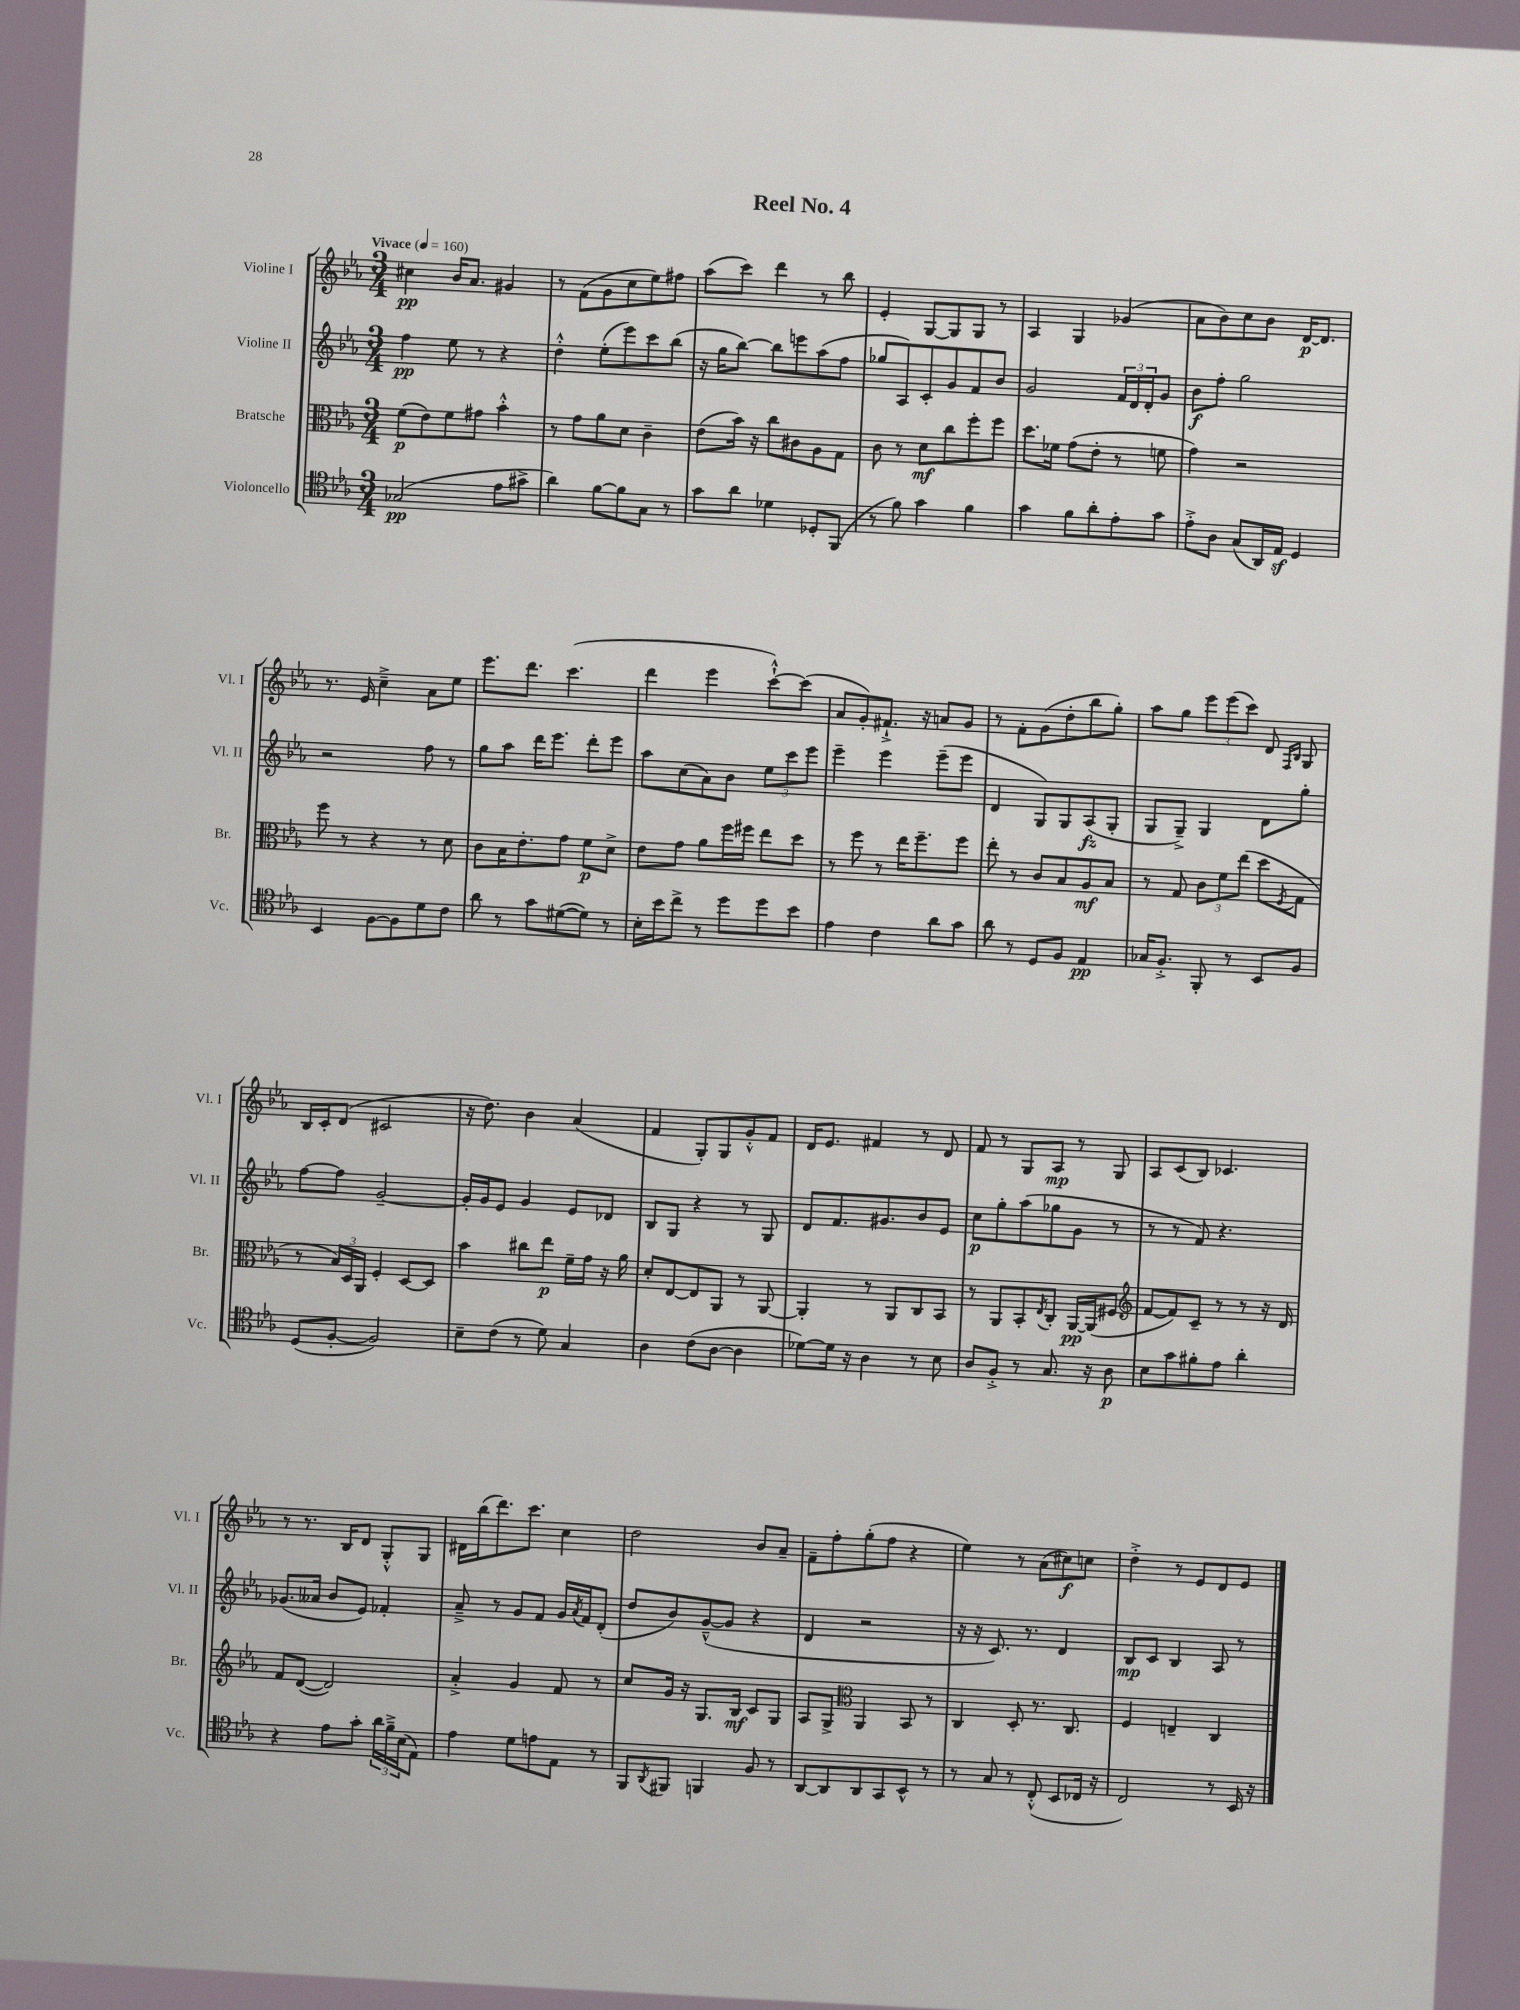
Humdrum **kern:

**kern	**dynam	**kern	**dynam	**kern	**dynam	**kern	**dynam
*part4	*part4	*part3	*part3	*part2	*part2	*part1	*part1
*staff4	*staff4	*staff3	*staff3	*staff2	*staff2	*staff1	*staff1
*I"Violoncello	*	*I"Bratsche	*	*I"Violine II	*	*I"Violine I	*
*I'Vc.	*	*I'Br.	*	*I'Vl. II	*	*I'Vl. I	*
*clefC4	*	*clefC3	*	*clefG2	*	*clefG2	*
*k[b-e-a-]	*	*k[b-e-a-]	*	*k[b-e-a-]	*	*k[b-e-a-]	*
*M3/4	*	*M3/4	*	*M3/4	*	*M3/4	*
*MM160	*	*MM160	*	*MM160	*	*MM160	*
=1	=1	=1	=1	=1	=1	=1	=1
!	!	!	!	!	!	!LO:TX:a:B:t=Vivace	!
(2G-X/	pp	(8f\L	p	4ff\	pp	4cc#X\	pp
.	.	8e-\)	.	.	.	.	.
.	.	8f\	.	8ee-\	.	16b-/KL	.
.	.	.	.	.	.	8.a-/J	.
.	.	8g#X\J	.	8r	.	.	.
8e-\L	.	4b-'^^\	.	4r	.	4g#X/	.
8g#X^\J	.	.	.	.	.	.	.
=2	=2	=2	=2	=2	=2	=2	=2
4a-\)	.	8r	.	4dd'^^\	.	8r	.
.	.	8g\L	.	.	.	(8f\L	.
[8f\L	.	8a-\	.	(8ee-'\L	.	8g\	.
8f\]	.	8d\J	.	8eee-\)	.	8cc\	.
8G\J	.	4c~\	.	8ccc\	.	8ee-\)	.
8r	.	.	.	(8bb-\J	.	8ff#X\J	.
=3	=3	=3	=3	=3	=3	=3	=3
8g\L	.	(8e-\L	.	16r	.	(8aa-\L	.
.	.	.	.	16gg\KL	.	.	.
8a-\J	.	16b-\Jk)	.	[8bb-\J)	.	8ccc\J)	.
.	.	16r	.	.	.	.	.
4d-X\	.	8cc\L	.	8bb-\L]	.	4ddd\	.
.	.	8c#X\	.	8eeen\	.	.	.
8D-X'/L	.	8A-\	.	(8aa-\	.	8r	.
(8FF/J	.	8G\J	.	8ff\J	.	8bb-\	.
=4	=4	=4	=4	=4	=4	=4	=4
8r	.	8c\	.	8gg-X/L	.	4e-'/	.
8f\)	.	8r	.	8A-/)	.	.	.
4g\	.	8d\L	mf	8c'/	.	[8G/L	.
.	.	8cc\	.	8g/	.	8G/]	.
4f\	.	8ff'\	.	8f/	.	8G/J	.
.	.	8ff\J	.	8b-/J	.	8r	.
=5	=5	=5	=5	=5	=5	=5	=5
4g\	.	8.dd\L	.	2g/	.	4A-/	.
.	.	16f-X\Jk	.	.	.	.	.
8f\L	.	(8g\L	.	.	.	4G/	.
8a-'\	.	8e-'\J	.	.	.	.	.
8e-'\	.	8r	.	24f/LL	.	(4g-X/	.
.	.	.	.	24d/	.	.	.
.	.	.	.	24d'/J	.	.	.
8g\J	.	8fn\	.	8g/J	.	.	.
=6	=6	=6	=6	=6	=6	=6	=6
8e-'^\L	.	4g\)	.	8b-\L	f	8a-\L	.
8A-\J	.	.	.	8ff'\J	.	8b-\)	.
(8G/L	.	2r	.	2gg\	.	8cc\	.
16AA-/L)	.	.	.	.	.	8b-\J	.
16E-z/JJ	.	.	.	.	.	.	.
4D/	.	.	.	.	.	[16d/KL	p
.	.	.	.	.	.	8.d/J]	.
!!LO:LB:g=z
=7	=7	=7	=7	=7	=7	=7	=7
4BB-/	.	8ff\	.	2r	.	8.r	.
.	.	8r	.	.	.	.	.
.	.	.	.	.	.	16e-/	.
[8F\L	.	4r	.	.	.	4cc~^\	.
8F\]	.	.	.	.	.	.	.
8d\	.	8r	.	8ff\	.	8a-\L	.
8c\J	.	8d\	.	8r	.	8ee-\J	.
=8	=8	=8	=8	=8	=8	=8	=8
8a-\	.	8c\L	.	8gg\L	.	8.eee-\L	.
8r	.	16B-\K	.	8aa-\J	.	.	.
.	.	8.e-'\	.	.	.	8.ddd\J	.
8g\L	.	.	.	16ddd\KL	.	.	.
.	.	.	.	8.eee-\J	.	.	.
([8d#X\	.	8g\J	.	.	.	(4.ccc\	.
8d#\J])	.	8f\L	p	8ddd'\L	.	.	.
8r	.	8d^\J	.	8eee-\J	.	.	.
=9	=9	=9	=9	=9	=9	=9	=9
16B-'\LL	.	8e-\L	.	8aa-\L	.	4ddd\	.
16b-\J	.	.	.	.	.	.	.
8cc^\J	.	8g\J	.	(8cc\	.	.	.
8r	.	8a-\L	.	8a-\)	.	4eee-\	.
8dd\L	.	16ff\L	.	8b-\J	.	.	.
.	.	16ff#X\JJ	.	.	.	.	.
8dd\	.	8ee-\L	.	12ee-\L	.	[8ccc`^^\L)	.
.	.	.	.	12ccc\	.	.	.
8b-\J	.	8dd\J	.	.	.	(8ccc\J]	.
.	.	.	.	12eee-\J	.	.	.
=10	=10	=10	=10	=10	=10	=10	=10
4e-\	.	8r	.	4eee-~\	.	8a-/L	.
.	.	8ff\	.	.	.	8g'/)	.
4c\	.	8r	.	4eee-\	.	8.f#X`^/J	.
.	.	16ee-\KL	.	.	.	.	.
.	.	8.ff~\	.	.	.	16r	.
8a-\L	.	.	.	(8eee-~\L	.	8an/L	.
8g\J	.	8ff\J	.	8eee-\J	.	8g/J	.
=11	=11	=11	=11	=11	=11	=11	=11
8a-\	.	8ee-'\	.	4d/	.	8r	.
8r	.	8r	.	.	.	8f'\L	.
8D/L	.	8c/L	.	8G/L)	.	(8g\	.
8F/J	.	8B-/	.	8G/	.	8dd'\	.
4E-/	pp	8A-/	mf	(8A-/	fz	8bb-\	.
.	.	8B-/J	.	8G'/J	.	8gg'\J)	.
=12	=12	=12	=12	=12	=12	=12	=12
16G-X/KL	.	8r	.	8G/L	.	8aa-\L	.
8.F'^/J	.	.	.	.	.	.	.
.	.	8G/	.	8G~^/J)	.	8gg\J	.
8FF'/	.	12c\L	.	4G/	.	12eee-\L	.
.	.	12f\	.	.	.	(12eee-\	.
8r	.	.	.	.	.	.	.
.	.	(12ee-\J	.	.	.	12ccc\J)	.
8BB-/L	.	8dd\L	.	8d\L	.	8d/	.
.	.	.	.	.	.	16qqF/LL	.
.	.	8qF/	.	.	.	16qqB-/JJ	.
8F/J	.	8G\J	.	8gg'\J	.	8G/	.
!!LO:LB:g=z
=13	=13	=13	=13	=13	=13	=13	=13
(8D/L	.	8r	.	[8ff\L	.	16B-/LL	.
.	.	.	.	.	.	16c'/J	.
[8F'/J	.	24B-/LL)	.	8ff\J]	.	(8d/J	.
.	.	24D/	.	.	.	.	.
.	.	24AA-/JJ	.	.	.	.	.
2F/])	.	4F'/	.	[2g~/	.	2c#X/	.
.	.	[8D/L	.	.	.	.	.
.	.	8D/J]	.	.	.	.	.
=14	=14	=14	=14	=14	=14	=14	=14
8B-~\L	.	4b-\	.	16g'/LL]	.	16r	.
.	.	.	.	16g/J	.	8.dd\)	.
(8c\J	.	.	.	8e-/J	.	.	.
8r	.	8cc#X\L	.	4g/	.	4b-\	.
8d\)	.	8ee-\J	p	.	.	.	.
4G/	.	16f~\LL	.	8e-/L	.	(4a-/	.
.	.	16g\JJ	.	.	.	.	.
.	.	16r	.	8d-X/J	.	.	.
.	.	16a-\	.	.	.	.	.
=15	=15	=15	=15	=15	=15	=15	=15
4A-\	.	8d'/L	.	8B-/L	.	4f/	.
.	.	[8E-/	.	8G/J	.	.	.
(8c\L	.	8E-/]	.	4r	.	8G'/L)	.
[8A-\J	.	8AA-/J	.	.	.	8G/	.
4A-\]	.	8r	.	8r	.	8g'^^/	.
.	.	[8AA-/	.	8G/	.	8f/J	.
=16	=16	=16	=16	=16	=16	=16	=16
[8d-X\L)	.	4AA-'/]	.	8d/L	.	16d/KL	.
.	.	.	.	.	.	8.e-/J	.
16d-\Jk]	.	.	.	8.f/	.	.	.
16r	.	.	.	.	.	.	.
4A-\	.	8r	.	.	.	4f#X/	.
.	.	.	.	8.g#X/	.	.	.
.	.	8AA-/L	.	.	.	.	.
8r	.	8C/	.	8b-/	.	8r	.
8B-\	.	8BB-/J	.	8e-/J	.	8d/	.
=17	=17	=17	=17	=17	=17	=17	=17
8A-/L	.	8r	.	8cc\L	p	8f/	.
8F'^/J	.	8AA-/L	.	8gg'\	.	8r	.
8r	.	8BB-'/	.	(8aa-\	.	8G/L	.
.	.	8qE-/	.	.	.	.	.
8.G/	.	8C'/J	.	8gg-X\	.	8A-/J	mp
.	.	[16AA-/LL	pp	8g\J	.	8r	.
16r	.	(16AA-/J]	.	.	.	.	.
8A-\	p	8F#X/J	.	8r	.	8G/	.
=18	=18	=18	=18	=18	=18	=18	=18
*	*	*clefG2	*	*	*	*	*
8B-\L	.	[8f/L	.	8r	.	8A-/L	.
8g\	.	8f/])	.	8r	.	(8c/	.
8f#X'\	.	8c~/J	.	8f/)	.	8B-/J)	.
8e-\J	.	8r	.	4.r	.	4.c-X/	.
4a-'\	.	8r	.	.	.	.	.
.	.	16r	.	.	.	.	.
.	.	16d/	.	.	.	.	.
!!LO:LB:g=z
=19	=19	=19	=19	=19	=19	=19	=19
4r	.	8f/L	.	(8.g-X/L	.	8r	.
.	.	([8d/J	.	.	.	8.r	.
.	.	.	.	16a--X/Jk	.	.	.
8e-\L	.	2d/])	.	8b-/L	.	.	.
.	.	.	.	.	.	16B-/KL	.
8g'\J	.	.	.	8e-/J)	.	8d/J	.
24a-\LL	.	.	.	4f-X'/	.	8G'^^/L	.
24f~^\	.	.	.	.	.	.	.
(24B-\J	.	.	.	.	.	.	.
8E-\J)	.	.	.	.	.	8G/J	.
=20	=20	=20	=20	=20	=20	=20	=20
4e-\	.	4a-'^/	.	8a-~^/	.	16d#X\LL	.
.	.	.	.	.	.	(16bb-\J	.
.	.	.	.	8r	.	8.ddd\)	.
8d\L	.	4g/	.	8g/L	.	.	.
.	.	.	.	.	.	8.ccc\J	.
8en\	.	.	.	8f/J	.	.	.
8E-\J	.	8f/	.	16g/LL	.	4cc\	.
.	.	.	.	8qa-/	.	.	.
.	.	.	.	16f/J	.	.	.
8r	.	8r	.	(8d'/J	.	.	.
=21	=21	=21	=21	=21	=21	=21	=21
8FF/L	.	8cc/L	.	8dd/L	.	2dd\	.
8qAA-/	.	.	.	.	.	.	.
8FF#X/J	.	16g/Jk	.	8b-/)	.	.	.
.	.	16r	.	.	.	.	.
4FFn/	.	8.G/L	.	([8g~^^/	.	.	.
.	.	.	.	8g/J]	.	.	.
.	.	16B-/Jk	mf	.	.	.	.
8F/	.	8c/L	.	4r	.	8b-/L	.
8r	.	8G/J	.	.	.	8a-~/J	.
=22	=22	=22	=22	=22	=22	=22	=22
[8AA-/L	.	8A-/L	.	4d/	.	8f~\L	.
8AA-/]	.	8G^/J	.	.	.	8ff'\	.
*	*	*clefC3	*	*	*	*	*
8AA-/	.	4AA-/	.	2r	.	(8gg'\	.
8GG/	.	.	.	.	.	8ff\J	.
8BB-^^/J	.	8BB-/	.	.	.	4r	.
8r	.	8r	.	.	.	.	.
=23	=23	=23	=23	=23	=23	=23	=23
8r	.	4C/	.	16r	.	4ee-\)	.
.	.	.	.	16r	.	.	.
8G/	.	.	.	8.c/)	.	.	.
8r	.	8D'/	.	.	.	8r	.
.	.	.	.	8.r	.	.	.
(8C'^^/	.	8.r	.	.	.	(8a-\L	.
8BB-/L	.	.	.	4d/	.	8cc#X\)	f
.	.	8.C/	.	.	.	.	.
16C-X/Jk	.	.	.	.	.	8ccn\J	.
16r	.	.	.	.	.	.	.
=24	=24	=24	=24	=24	=24	=24	=24
2C/)	.	4F/	.	8B-/L	mp	4dd'^\	.
.	.	.	.	8c/J	.	.	.
.	.	4En~/	.	4B-/	.	8r	.
.	.	.	.	.	.	8e-/L	.
8r	.	4C/	.	8A-/	.	8d/	.
16BB-/	.	.	.	8r	.	8e-/J	.
16r	.	.	.	.	.	.	.
==	==	==	==	==	==	==	==
*-	*-	*-	*-	*-	*-	*-	*-
